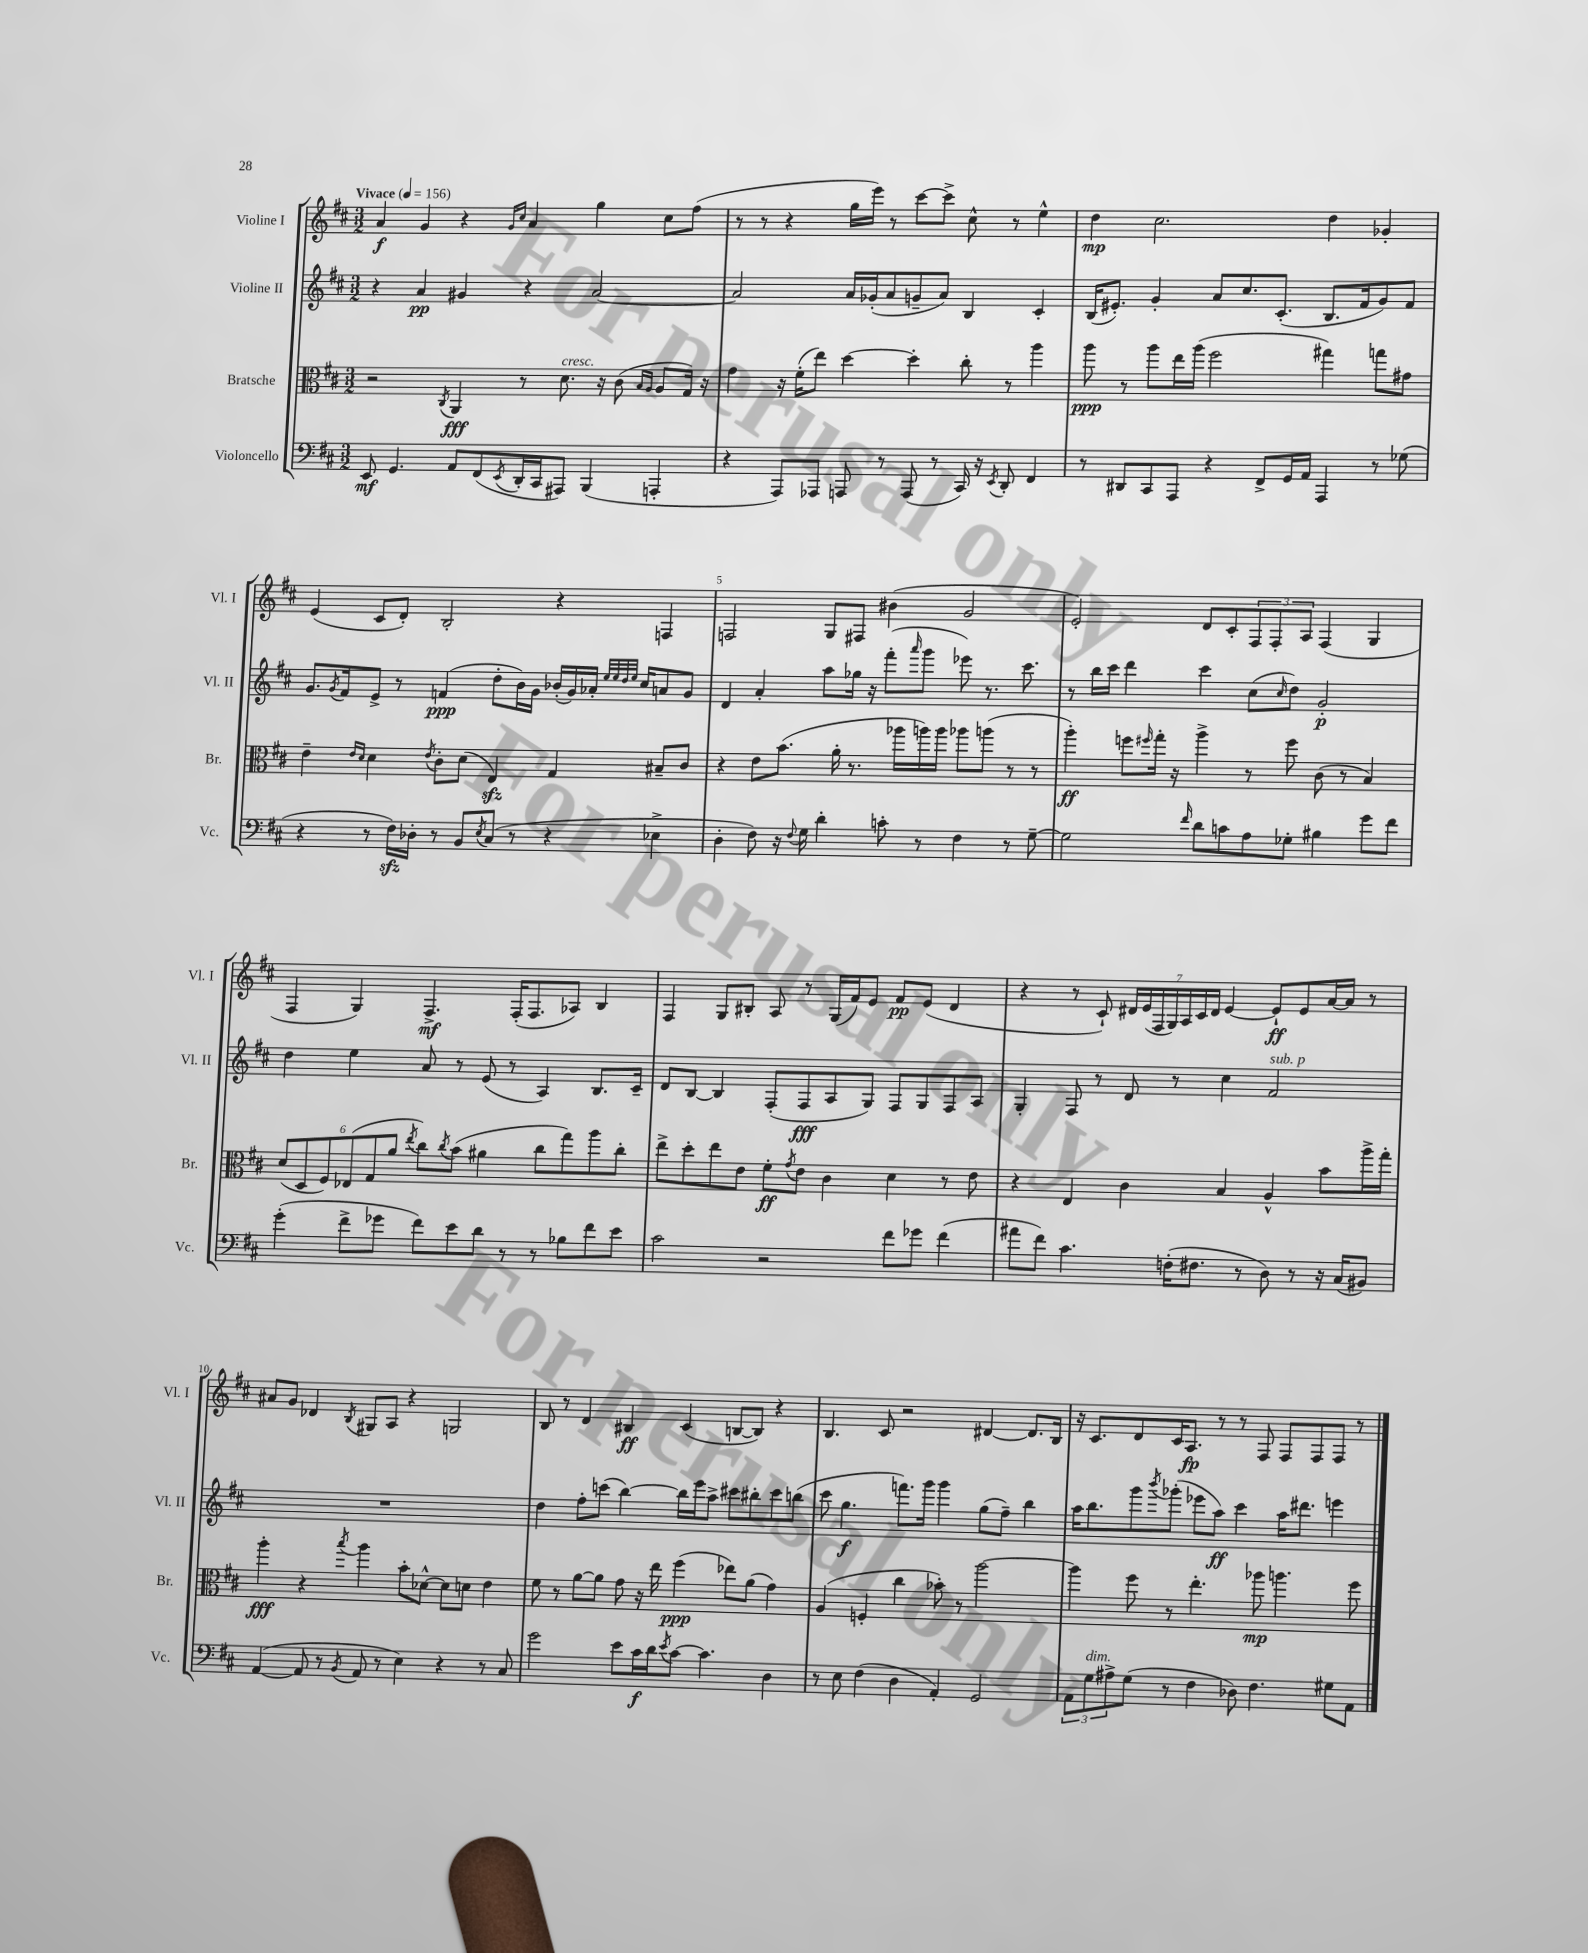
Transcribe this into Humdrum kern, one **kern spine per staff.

**kern	**kern	**kern	**kern
*staff4	*staff3	*staff2	*staff1
*clefF4	*clefC3	*clefG2	*clefG2
*k[f#c#]	*k[f#c#]	*k[f#c#]	*k[f#c#]
*M3/2	*M3/2	*M3/2	*M3/2
*MM156	*MM156	*MM156	*MM156
8EE	2r	4r	4a
4.GG	.	.	.
.	.	4a	4g
.	8qC#	.	.
8AA	4AA	4g#	4r
(8FF#	.	.	.
.	.	.	16qqg
8qEE	.	.	16qqcc#
16DD'	8r	4r	4a
16CC#	.	.	.
8AAA#)	8.d	.	.
(4BBB	.	[2a	4gg
.	16r	.	.
.	(8c#	.	.
.	16qqB	.	.
.	16qqA	.	.
4AAA'	8A	.	8cc#
.	16G)	.	(8ff#
.	16r	.	.
=	=	=	=
4r	4g	2a]	8r
.	.	.	8r
8AAA)	16r	.	4r
.	(16f#'	.	.
8AAA-	8ee)	.	.
8AAA	[4dd	16a	16gg
.	.	(16g-'	16eee)
8r	.	8a	8r
(8AAA	4dd']	8g~	[8ccc#
8r	.	8a)	8ccc#^]
16CC#)	8cc#'	4B	8cc#^^
16r	.	.	.
8qEE	.	.	.
8DD'	8r	.	8r
4FF#	4aa	4c#'	4ee^^
=	=	=	=
8r	8aa	(16B	4dd
.	.	8.e#')	.
8DD#	8r	.	.
8CC#	8aa	4g'	2.cc#
8AAA	16ee	.	.
.	(16aa	.	.
4r	2ff#	8a	.
.	.	8.cc#	.
8FF#^	.	.	.
.	.	(8.c#'	.
16GG	.	.	.
16AA	.	.	.
4AAA	4gg#)	8.B	4dd
.	.	16f#	.
8r	8gg	8g)	4g-'
(8G-	8g#	8f#	.
=	=	=	=
4r	4e~	8.g	(4e
.	.	8qg	.
.	.	16f#	.
.	16qqe	.	.
.	16qqd	.	.
8r	4d	8e^	8c#
16F#)	.	8r	8d')
16D-'	.	.	.
.	8qe	.	.
8r	8c#'	(4f	2B'
8BB	(8d	.	.
8qE	.	.	.
(8C#	4E)	8dd'	.
8r	.	16b)	.
.	.	16g	.
4r	4G	(16b-'	4r
.	.	16g)	.
.	.	16a-'	.
.	.	32qqee	.
.	.	32qqee	.
.	.	32qqdd	.
.	.	32qqee	.
.	.	16cc#	.
4E-^	8B#~	8a	4F
.	8c#	8g	.
=	=	=	=
4D'	4r	4d	2F
8F#)	8e	4a'	.
16r	(8.b	.	.
8qqF#	.	.	.
16G	.	.	.
4d'	.	8aa	8G
.	16a'	.	.
.	8.r	16gg-	8F#
.	.	16r	.
8c'	.	(8fff#'	(4b#
.	16aa-	.	.
.	.	16qqaaa	.
8r	16aa)	8ggg	.
.	16aa	.	.
4F#	8aa-	8eee-)	2g
.	(8aa	8.r	.
8r	8r	.	.
.	.	8.ccc#	.
[8G~	8r	.	.
=	=	=	=
2G]	4aa')	8r	2e')
.	.	16bb	.
.	.	16ccc#	.
.	8ff	4ddd	.
.	16qqff#	.	.
.	16gg'	.	.
.	16r	.	.
16qqf#	.	.	.
8d	4aa^	4ccc#	8d
8c	.	.	8c#'
8A	8r	(8cc#	12F#
.	.	.	12F#'
.	.	16qqcc#	.
8G-'	8ff#	8dd)	.
.	.	.	12A
4B#	(8c#	2g'	(4F#
.	8r	.	.
8g	4B)	.	4G
8f#	.	.	.
=	=	=	=
(4g'	(12d	4dd	4F#
.	12D	.	.
.	12F#)	.	.
8f#^	(12E-	4ee	4G)
.	12G	.	.
8g-	.	.	.
.	12a	.	.
.	8qee	.	.
8f#)	8cc#)	8a	4.F#^
.	8qcc#	.	.
8e	(8b	8r	.
8d	4a#	(8e	.
8r	.	8r	(16F#'
.	.	.	8.F#
8r	8cc#	4A)	.
8B-	8gg)	.	8A-)
8f#	8aa	8.B	4B
8e	8cc#'	.	.
.	.	16c#~	.
=	=	=	=
2c#	8ee^	8d	4F#
.	8dd'	[8B	.
.	8ee	4B]	8G
.	8e	.	8B#'
2r	8f#'	(8F#'	8A
.	8qg	.	.
.	8e	8F#	8r
.	4c#	8A	(16G
.	.	.	16f#)
.	.	8G)	8e
8f#	4d	8F#	8f#
8g-	.	8G	(8e
(4f#	8r	8F#	4d
.	8e	8A	.
=	=	=	=
8a#	4r	4G'	4r
8f#)	.	.	.
4.c#	4E	8F#	8r
.	.	8r	8c#`)
.	4c#	8d	28d#
.	.	.	(28e
.	.	.	28F#
.	.	.	28G)
(16F'	.	8r	.
.	.	.	28A
.	.	.	28c#
8.F#	.	.	.
.	.	.	28d#
.	4B	4cc#	[4e
8r	.	.	.
8D)	4A^^	2f#	8e`]
8r	.	.	8e
16r	8b	.	[16a
(16C#	.	.	16a]
8BB#)	16aa^	.	8r
.	16gg'	.	.
=	=	=	=
([4AA	4aa'	1.r	8a#
.	.	.	8g
8AA]	4r	.	4d-
8r	.	.	.
8qBB	8qbb	.	8qB
8AA	4aa	.	8G#
8r	.	.	8A
4E)	8b'	.	4r
.	[8d-^^	.	.
4r	8d-]	.	2G
.	8d	.	.
8r	4e	.	.
8C#	.	.	.
=	=	=	=
2g	8f#	4dd	8B
.	8r	.	8r
.	[8a	8ff#'	4d
.	8a]	(8ccc	.
8e	8g	[4bb)	4B#
16c#	16r	.	.
16d	16ee	.	.
8qe	.	.	.
[8c#	(4ff#	16bb]	(4c#
.	.	16eee	.
4.c#]	.	8aa^	.
.	8ee-)	8ccc#	[8B
.	(8a	8bb#'	8B])
4D	4g)	8ccc#	4r
.	.	(8bb	.
=	=	=	=
8r	(4A	8ccc#	4.B
8E	.	4.gg	.
(4F#	4F'	.	.
.	.	.	8c#
4D	4cc#	8.fff)	2r
.	.	16ggg	.
4AA')	8b-')	4ggg	.
.	8r	.	.
2GG	[2aa	(8gg	[4d#
.	.	8ff#~)	.
.	.	4bb	8.d#]
.	.	.	16B
=	=	=	=
12AA	4aa]	16aa	16r
.	.	8.bb	8.c#
12G	.	.	.
12A#^	.	.	.
(8G	8ff#	8ggg	8d
.	.	8qbbb	.
8r	8r	(8ggg-'	16c#
.	.	.	8.A
4F#	4.ee'	8eee-	.
.	.	8aa)	8r
8D-)	.	4ccc#	8r
4.F#	8aa-	.	8F#
.	4.aa	16aa	8F#
.	.	8.ddd#	.
.	.	.	8F#
8G#	.	4eee	8F#
8AA	8ff#	.	8r
==	==	==	==
*-	*-	*-	*-
